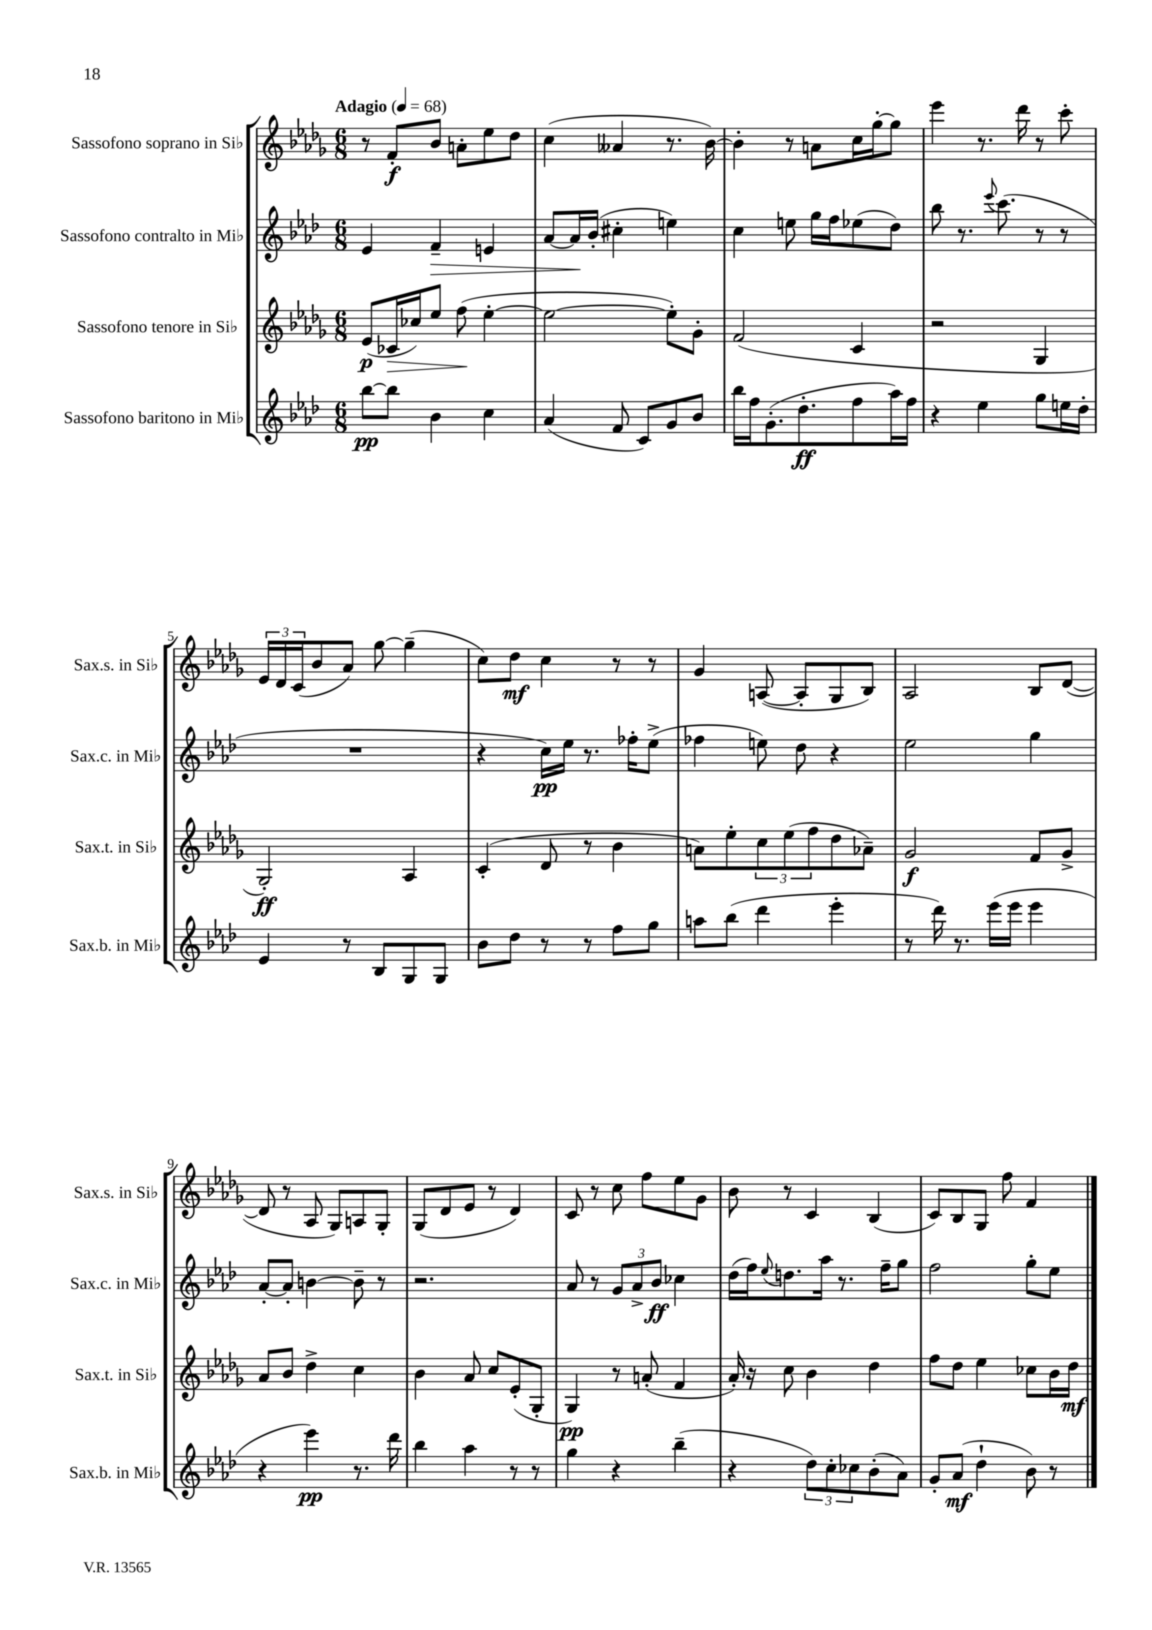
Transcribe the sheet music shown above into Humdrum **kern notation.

**kern	**kern	**kern	**kern
*staff4	*staff3	*staff2	*staff1
*clefG2	*clefG2	*clefG2	*clefG2
*k[b-e-a-d-]	*k[b-e-a-d-g-]	*k[b-e-a-d-]	*k[b-e-a-d-g-]
*M6/8	*M6/8	*M6/8	*M6/8
*MM68	*MM68	*MM68	*MM68
[8bb-\L	(8e-/L	4e-/	8r
8bb-\]J	16c-/L	.	8f'/L
.	16cc-/J)	.	.
4b-\	8ee-/J	4f~/	8b-/J
.	(8ff\	.	8a'\L
4cc\	[4ee-'\	4e/	8ee-\
.	.	.	8dd-\J
=	=	=	=
(4a-/	2ee-\_	[8a-/L	(4cc\
.	.	16a-/]L	.
.	.	(16b-'/JJ	.
8f/	.	4cc#'\	4a--/
8c/L)	.	.	.
8g/	8ee-'\]L)	4ee\)	8.r
8b-/J	8g-'\J	.	.
.	.	.	[16b-\)
=	=	=	=
16bb-\LL	(2f/	4cc\	4b-'\]
16ff\J	.	.	.
(8.g'\	.	.	.
.	.	8ee\	8r
8.dd-'\	.	.	.
.	.	16gg\LL	8a\L
.	.	16ff\J	.
8ff\	4c/	(8ee-\	16cc\L
.	.	.	[16gg-'\J
16aa-\L)	.	8dd-\J)	8gg-\]J
16ff\JJ	.	.	.
=	=	=	=
4r	2r	8bb-\	4eee-\
.	.	8.r	.
4ee-\	.	.	8.r
.	.	8qqeee-/	.
.	.	(8.ccc\	.
.	.	.	16ddd-\
8gg\L	4G-/	8r	8r
16ee\L	.	8r	8ccc'\
16dd-'\JJ	.	.	.
=	=	=	=
4e-/	2G-'/)	2.r	24e-/LL
.	.	.	24d-/
.	.	.	(24c/J
.	.	.	8b-/
8r	.	.	8a-/J)
8B-/L	.	.	[8gg-\
8G/	4A-/	.	(4gg-~\]
8G/J	.	.	.
=	=	=	=
8b-\L	(4c'/	4r	8cc\L)
8dd-\J	.	.	8dd-\J
8r	8d-/	16cc\LL)	4cc\
.	.	16ee-\JJ	.
8r	8r	8.r	.
8ff\L	4b-\	.	8r
.	.	16ff-'\LK	.
8gg\J	.	(8ee-^\J	8r
=	=	=	=
8aa\L	8a\L)	4ff-\	4g-/
(8bb-\J	8ee-'\	.	.
4ddd-\	12cc\	8ee\)	([8A/
.	(12ee-\	.	.
.	.	8dd-\	8A'/]L
.	12ff\	.	.
4eee-'\	8dd-\	4r	8G-/
.	8a-~\J)	.	8B-/J)
=	=	=	=
8r	2g-/	2ee-\	2A-/
16ddd-\)	.	.	.
8.r	.	.	.
(16eee-\LL	.	.	.
16eee-\JJ	.	.	.
4eee-\	8f/L	4gg\	8B-/L
.	8g-^/J	.	([8d-/J
=	=	=	=
4r	8a-/L	[8a-'/L	8d-/]
.	8b-/J	8a-'/]J	8r
4eee-\)	4dd-^\	[4b\	8A-/
.	.	.	8G-/L)
8.r	4cc\	8b~\]	8A/
.	.	8r	8G-'/J
16ddd-\	.	.	.
=	=	=	=
4bb-\	4b-\	2.r	(8G-/L
.	.	.	8d-/
4aa-\	8a-/	.	8e-/J
.	8cc/L	.	8r
8r	(8e-'/	.	4d-/)
8r	8G-'/J	.	.
=	=	=	=
4gg\	4G-/)	8a-/	8c/
.	.	8r	8r
4r	8r	12g/L	8cc\
.	.	12a-^/	.
.	(8a'/	.	8ff\L
.	.	12b-/J	.
(4bb-~\	4f/	4cc-\	8ee-\
.	.	.	8g-\J
=	=	=	=
4r	16a-'/)	(16dd-\LL	8b-\
.	16r	16ff\J)	.
.	.	8qqee-/	.
.	8cc\	8.dd\	8r
12dd-\L)	4b-\	.	4c/
.	.	16aa-\Jk	.
12cc'\	.	.	.
.	.	8.r	.
12cc-\	.	.	.
(8b-'\	4dd-\	.	(4B-/
.	.	16ff~\LK	.
8a-\J)	.	8gg\J	.
=	=	=	=
8g'/L	8ff\L	2ff\	8c/L)
(8a-/J	8dd-\J	.	8B-/
4dd-`\	4ee-\	.	8G-/J
.	.	.	8ff\
8b-\)	8cc-\L	8gg'\L	4f/
8r	16b-\L	8ee-\J	.
.	16dd-\JJ	.	.
==	==	==	==
*-	*-	*-	*-
